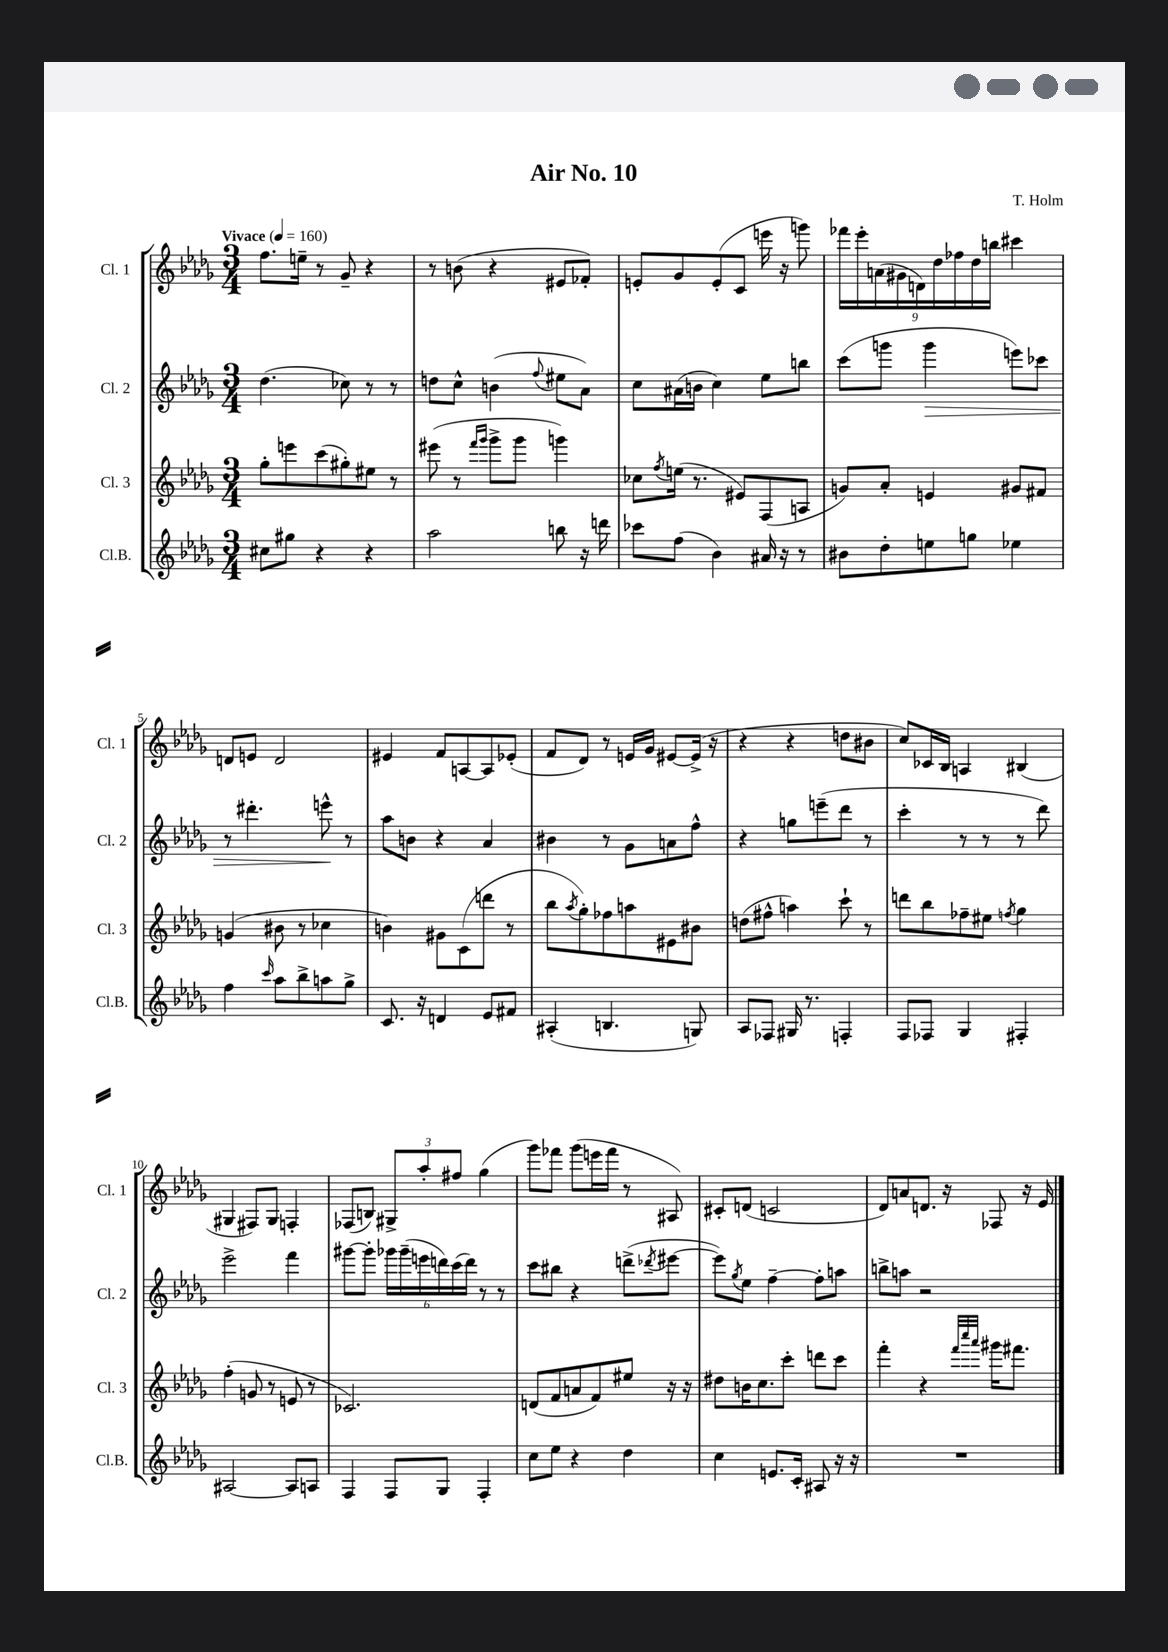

**kern	**kern	**kern	**kern
*staff4	*staff3	*staff2	*staff1
*clefG2	*clefG2	*clefG2	*clefG2
*k[b-e-a-d-g-]	*k[b-e-a-d-g-]	*k[b-e-a-d-g-]	*k[b-e-a-d-g-]
*M3/4	*M3/4	*M3/4	*M3/4
*MM160	*MM160	*MM160	*MM160
8cc#	8gg-'	(4.dd-	8.ff
8gg#	8eee	.	.
.	.	.	16ee~
4r	(8ccc	.	8r
.	8gg#')	8cc-)	8g-~
4r	8ee#	8r	4r
.	8r	8r	.
=	=	=	=
2aa-	(8eee#	8dd	8r
.	8r	8cc^^	(8b
.	16qqfff	.	.
.	16qqggg-	.	.
.	8ggg-^	(4b	4r
.	8ggg-	.	.
.	.	8qqff	.
8bb	4ggg)	8ee#	8e#
16r	.	8a-)	8f-')
16ddd	.	.	.
=	=	=	=
8ccc-	8cc-	8cc	8e'
.	8qff	.	.
(8ff	(16ee	(16a#	8g-
.	8.r	16b	.
4b-)	.	4cc)	(8e'
.	8e#)	.	8c
16a#	(8F	8ee-	16eee
16r	.	.	16r
8r	8A	8bb	8ggg)
=	=	=	=
8b#	8g)	(8ccc	18fff-
.	.	.	18eee-'
.	.	.	(18a
8dd-'	8a-'	8ggg	.
.	.	.	18g#
.	.	.	18d)
8ee	4e	4ggg	.
.	.	.	18dd-
.	.	.	18ff-
8gg	.	.	.
.	.	.	18dd-
.	.	.	18bb
4ee-	8g#	8eee)	4ccc#
.	8f#	8ccc-	.
=	=	=	=
4ff	(4g	8r	8d
.	.	4.ddd#'	8e
16qqccc	.	.	.
8aa-	8b#	.	2d
8bb-^	8r	.	.
8aa	4cc-	8eee^^	.
8gg-^	.	8r	.
=	=	=	=
8.c	4b)	8aa-	4e#
.	.	8b	.
16r	.	.	.
4d	8g#	4r	8f
.	(8c	.	[8A
8e-	8ddd	4a-	8A]
8f#	8r	.	(8e-'
=	=	=	=
(4A#'	8bb-	4b#	8f
.	8qaa-	.	.
.	8gg-')	.	8d-)
4.B	8ff-	8r	8r
.	8aa	8g-	16e
.	.	.	16g-
.	8e#	8a	[8e#
8G)	8b#	8ff^^	(16e#^]
.	.	.	16r
=	=	=	=
8A-	(8dd	4r	4r
8F-	8ff#^^	.	.
16G#	4aa)	8gg	4r
8.r	.	.	.
.	.	(8eee~	.
4F'	8ccc`	8ddd-	8dd
.	8r	8r	8b#
=	=	=	=
8F	8ddd	4ccc'	8cc)
8F-	8bb-	.	16c-
.	.	.	16B-
4G-	8ff-~	8r	4A
.	8ee#	8r	.
.	8qff	.	.
4F#'	4gg-	8r	(4B#
.	.	8ddd-)	.
=	=	=	=
[2A#	(4ff'	2eee-^	4G#
.	8g	.	8F#)
.	8r	.	8G#
8A#]	8e	4fff	4F'
8A	8r	.	.
=	=	=	=
4F	2.c-)	[8ggg#	(8F-
.	.	8ggg#']	8B)
8F	.	24ggg-	12G#^
.	.	(24ggg-~	.
.	.	24eee	12aa-'
8G-	.	24ddd)	.
.	.	(24ccc	12ff#
.	.	24ddd)	.
4F'	.	8r	(4gg-
.	.	8r	.
=	=	=	=
8cc	(8d	8ccc	8ggg-)
8ee-	8f	8bb#	8fff-
4r	8a	4r	(8ggg-
.	8f)	.	16eee
.	.	.	16fff-
4dd-	8ee#	(8ddd^	8r
.	.	8qddd-	.
.	16r	[8eee#	8A#)
.	16r	.	.
=	=	=	=
4cc	8dd#	8eee#])	8c#'
.	.	8qgg-	.
.	16b	8ee-	(8d
.	8.cc	.	.
8.e	.	[4ff~	2c
.	8ccc'	.	.
16c'	.	.	.
8A#	8ddd	8ff']	.
16r	8ccc	8aa	.
16r	.	.	.
=	=	=	=
2.r	4fff'	8bb^	8d-)
.	.	8aa	8a
.	4r	2r	8.d
.	.	.	16r
.	32qqfff	.	.
.	32qqcccc	.	.
.	32qqaaa-	.	.
.	16ggg#	.	8F-
.	8.fff#	.	.
.	.	.	16r
.	.	.	16e-
==	==	==	==
*-	*-	*-	*-
